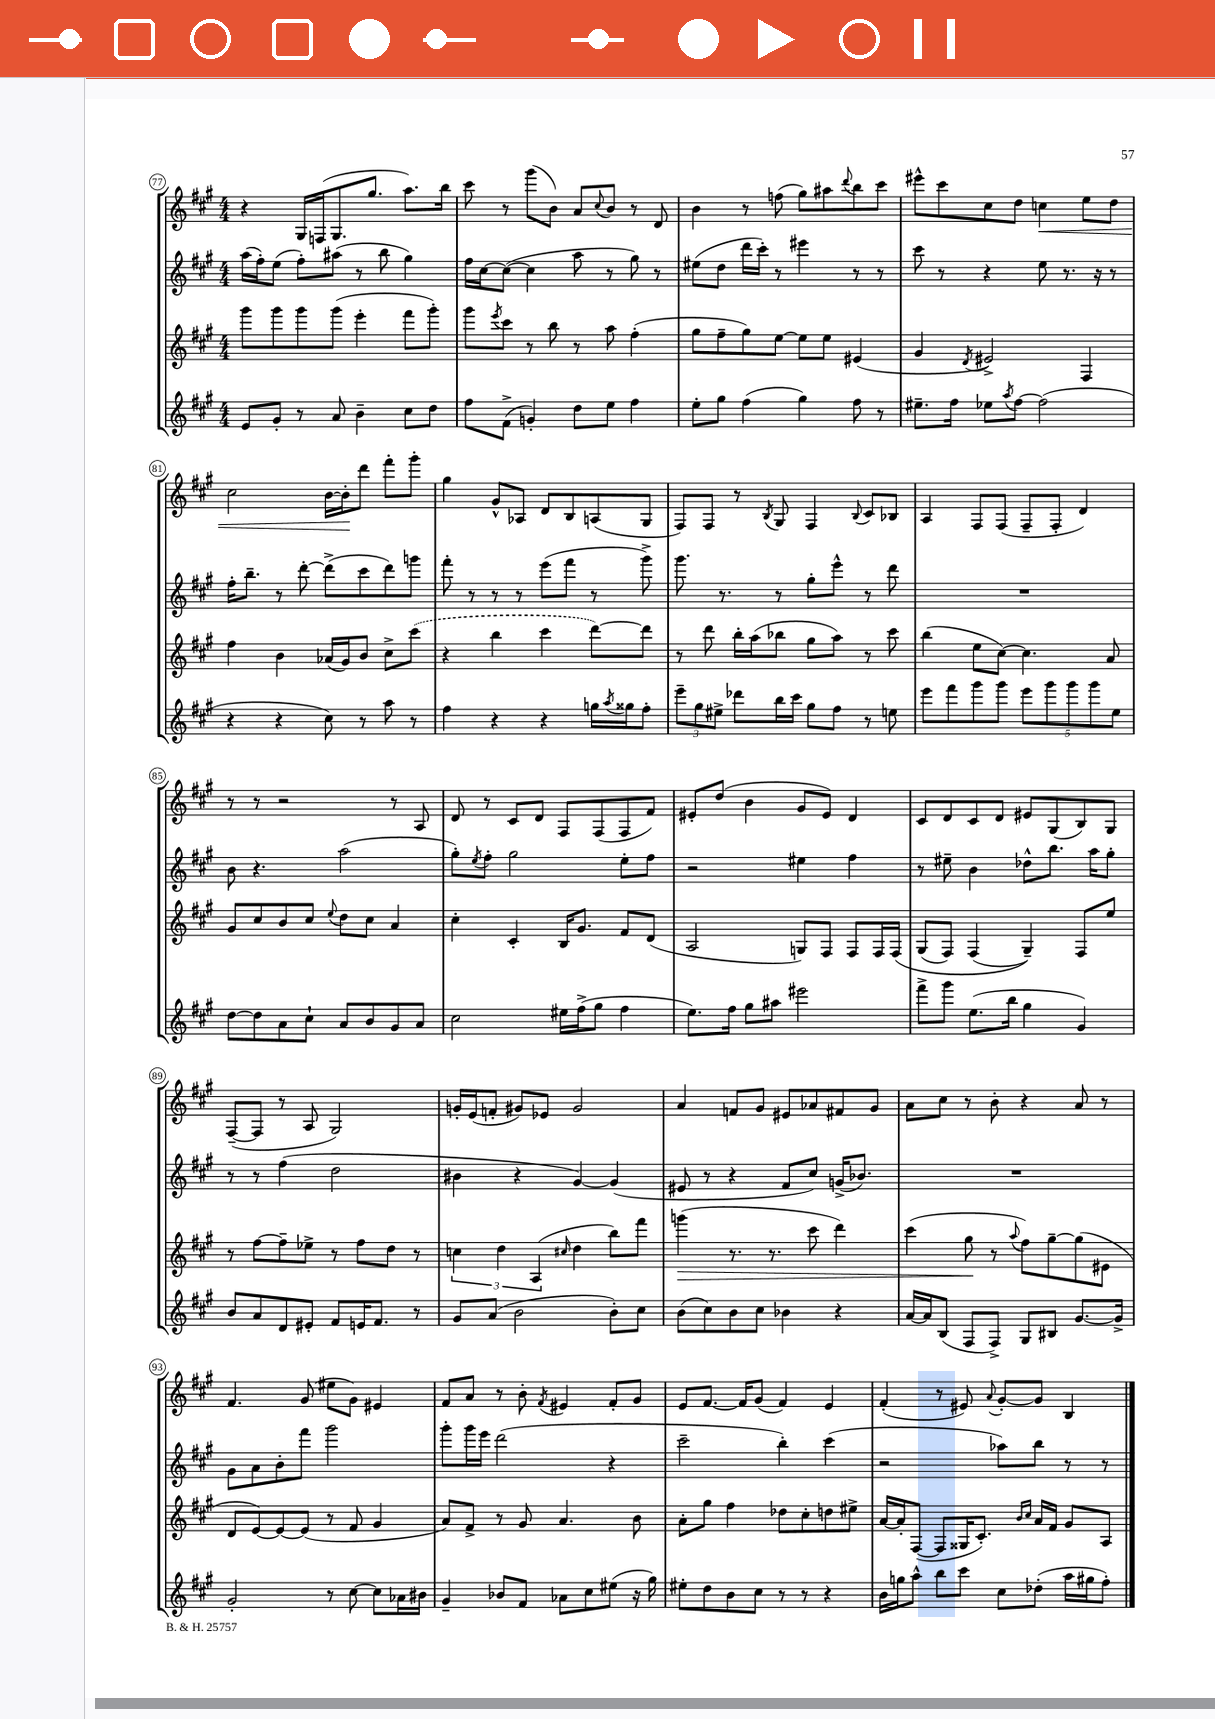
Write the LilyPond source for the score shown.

<<
\new StaffGroup <<
\new Staff = "s0" {
    \clef treble \key a \major \numericTimeSignature \time 4/4
    r4 gis16 f16( gis8. gis''8. a''8.) b''16 |
    cis'''8 r8 gis'''8( b'8) a'8 \appoggiatura { cis''8 } b'8 r8 d'8 |
    b'4 r8 f''8( gis''8) ais''8 \appoggiatura { d'''8 } b''8 cis'''8 |
    eis'''8-^ cis'''8 cis''8 d''8 c''4\< e''8 d''8 |
    cis''2 b'16~ b'16-.\! d'''8 fis'''8-. gis'''8-. |
    gis''4 gis'8-^ aes8 d'8 b8 a8( gis8 |
    fis8) fis8 r8 \acciaccatura { b8 } gis8 fis4 \appoggiatura { b8 } cis'8 bes8 |
    a4 fis8 fis8( fis8-- fis8-. d'4) |
    r8 r8 r2 r8 a8 |
    d'8 r8 cis'8 d'8 fis8 fis8( fis8 fis'8) |
    eis'8-. d''8( b'4 gis'8 eis'8) d'4 |
    cis'8 d'8 cis'8 d'8 eis'8 gis8( b8) gis8 |
    fis8~--( fis8 r8 a8 gis2) |
    g'16-. e'16( f'8-. gis'8) ees'8 gis'2 |
    a'4 f'8 gis'8 eis'8 aes'8 fis'8 gis'8 |
    a'8 cis''8 r8 b'8-. r4 a'8 r8 |
    fis'4. gis'8( eis''8 gis'8) eis'4 |
    fis'8 a'8 r8 b'8-. \acciaccatura { fis'8 } eis'4 fis'8-. gis'8 |
    e'8 fis'8.~ fis'16 gis'8( fis'4) e'4 |
    fis'4-.( r8 eis'8) \appoggiatura { a'8 } gis'8~-. gis'8 b4 \bar "|." |
}
\new Staff = "s1" {
    \clef treble \key a \major \numericTimeSignature \time 4/4
    a''16( fis''16-.) e''8( fis''8-.) ais''8( r8 b''8 gis''4) |
    fis''16 cis''16~ cis''8~( cis''4 a''8 r8 gis''8) r8 |
    eis''8( d''8 d'''16 cis'''16-.) r8 eis'''4 r8 r8 |
    cis'''8 r8 r4 e''8 r8. r16 r8 |
    fis''16-. b''8.-- r8 d'''8~-. d'''8->( cis'''8 d'''8) g'''8 |
    fis'''8-. r8 r8 r8 e'''8( fis'''8 r8 gis'''8->) |
    gis'''8. r8. r8 gis''8-. e'''8-^ r8 d'''8 |
    R1 |
    b'8 r4. a''2( |
    gis''8-.) \acciaccatura { e''8 } fis''8-. gis''2 e''8-. fis''8 |
    r2 eis''4 fis''4 |
    r8 eis''8-- b'4 des''8-^ b''8. a''16 gis''8-. |
    r8 r8 fis''4( d''2 |
    bis'4 r4 gis'4~) gis'4( |
    eis'8 r8 r4 fis'8 cis''8) g'16->( bes'8.) |
    R1 |
    gis'8 a'8 b'8-. fis'''8 gis'''2 |
    gis'''8-. gis'''16 e'''16 d'''2( r4 |
    cis'''2-- b''4-.) cis'''4( |
    r2 aes''8) b''8 r8 r8 \bar "|." |
}
\new Staff = "s2" {
    \clef treble \key a \major \numericTimeSignature \time 4/4
    gis'''8 gis'''8 gis'''8 gis'''8( e'''4-. fis'''8 gis'''8-.) |
    gis'''8 \acciaccatura { e'''8 } cis'''8 r8 b''8 r8 a''8 fis''4-.( |
    gis''8 fis''8-- gis''8) e''8~ e''8 e''8 eis'4( |
    gis'4 \acciaccatura { d'8 } eis'2->) fis4 |
    fis''4 b'4 aes'16( gis'16) b'8 cis''8-> \once \slurDashed cis'''8( |
    r4 b''4 cis'''4 d'''8~) d'''8 |
    r8 d'''8 b''16-. a''16( bes''8 gis''8 a''8) r8 cis'''8 |
    b''4( e''8 cis''8~) cis''4. a'8 |
    gis'8 cis''8 b'8 cis''8 \appoggiatura { e''8 } d''8 cis''8 a'4 |
    cis''4-. cis'4-. b16 gis'8. fis'8 d'8( |
    a2 g8) fis8 fis8 fis16 fis16\( |
    gis8( fis8) fis4( gis4--)\) fis8 e''8 |
    r8 fis''8~ fis''8-- ees''8-> r8 fis''8 d''8 r8 |
    \tuplet 3/2 { c''4 d''4 a4( } \grace { cis''16 } d''4 b''8) fis'''8 |
    g'''4\>( r8. r8. cis'''8 d'''4) |
    cis'''4( gis''8\! r8 \appoggiatura { a''8 } fis''8) gis''8~-- gis''8( eis'8 |
    d'8 e'8~) e'8~ e'8( r8 fis'8 gis'4 |
    a'8) fis'8-> r8 gis'8 a'4. b'8 |
    a'8-. gis''8 fis''4 des''8 cis''8-. d''8 eis''8-> |
    a'16~ a'16-. fis8~( fis8 gisis16 cis'8.-.) \grace { b'16 cis''16 } a'16 fis'16 gis'8 a8 \bar "|." |
}
\new Staff = "s3" {
    \clef treble \key a \major \numericTimeSignature \time 4/4
    e'8 gis'8-. r8 a'8 b'4-- cis''8 d''8 |
    fis''8 fis'8->( g'4-.) d''8 e''8 fis''4 |
    e''8-. gis''8 fis''4( gis''4) fis''8 r8 |
    eis''8.-- fis''16 ees''8 \acciaccatura { a''8 } fis''8~ fis''2( |
    r4 r4 cis''8) r8 a''8 r8 |
    fis''4 r4 r4 g''16 \acciaccatura { a''8 } gisis''16 fis''8-. |
    \tuplet 3/2 { e'''8-- gis''8 eis''8-> } des'''8 b''16 cis'''16 gis''8 fis''8 r8 e''8 |
    e'''8 fis'''8 gis'''8 gis'''8 \tuplet 5/4 { e'''8 gis'''8 gis'''8 gis'''8 e''8 } |
    d''8~ d''8 a'8 cis''8-! a'8 b'8 gis'8 a'8 |
    cis''2 eis''16 fis''16->( gis''8 fis''4 |
    e''8.) fis''16 gis''8 ais''8 eis'''2 |
    fis'''8-> gis'''8 e''8.( b''16 gis''4 gis'4) |
    b'8 a'8 d'8 eis'8-. fis'8 e'16 fis'8. r8 |
    gis'8 a'8( b'2 b'8-.) cis''8 |
    b'8( cis''8) b'8 cis''8 bes'4 r4 |
    a'16~ a'16 b8( fis8 fis8->) gis8 bis8 gis'8.~ gis'16-> |
    gis'2-. r8 cis''8~ cis''8 aes'16 bis'16 |
    gis'4-- bes'8 fis'8 aes'8 cis''8 eis''8( r16 gis''16) |
    eis''8-. d''8 b'8 cis''8 r8 r8 r4 |
    b'16 g''16 a''8-^ b''8 cis'''8 cis''8 des''8-.( a''16 gis''16 fis''8-.) \bar "|." |
}
>>
>>
\layout { \context { \Score currentBarNumber = #77 \override BarNumber.stencil = #(make-stencil-circler 0.1 0.3 ly:text-interface::print) } }
